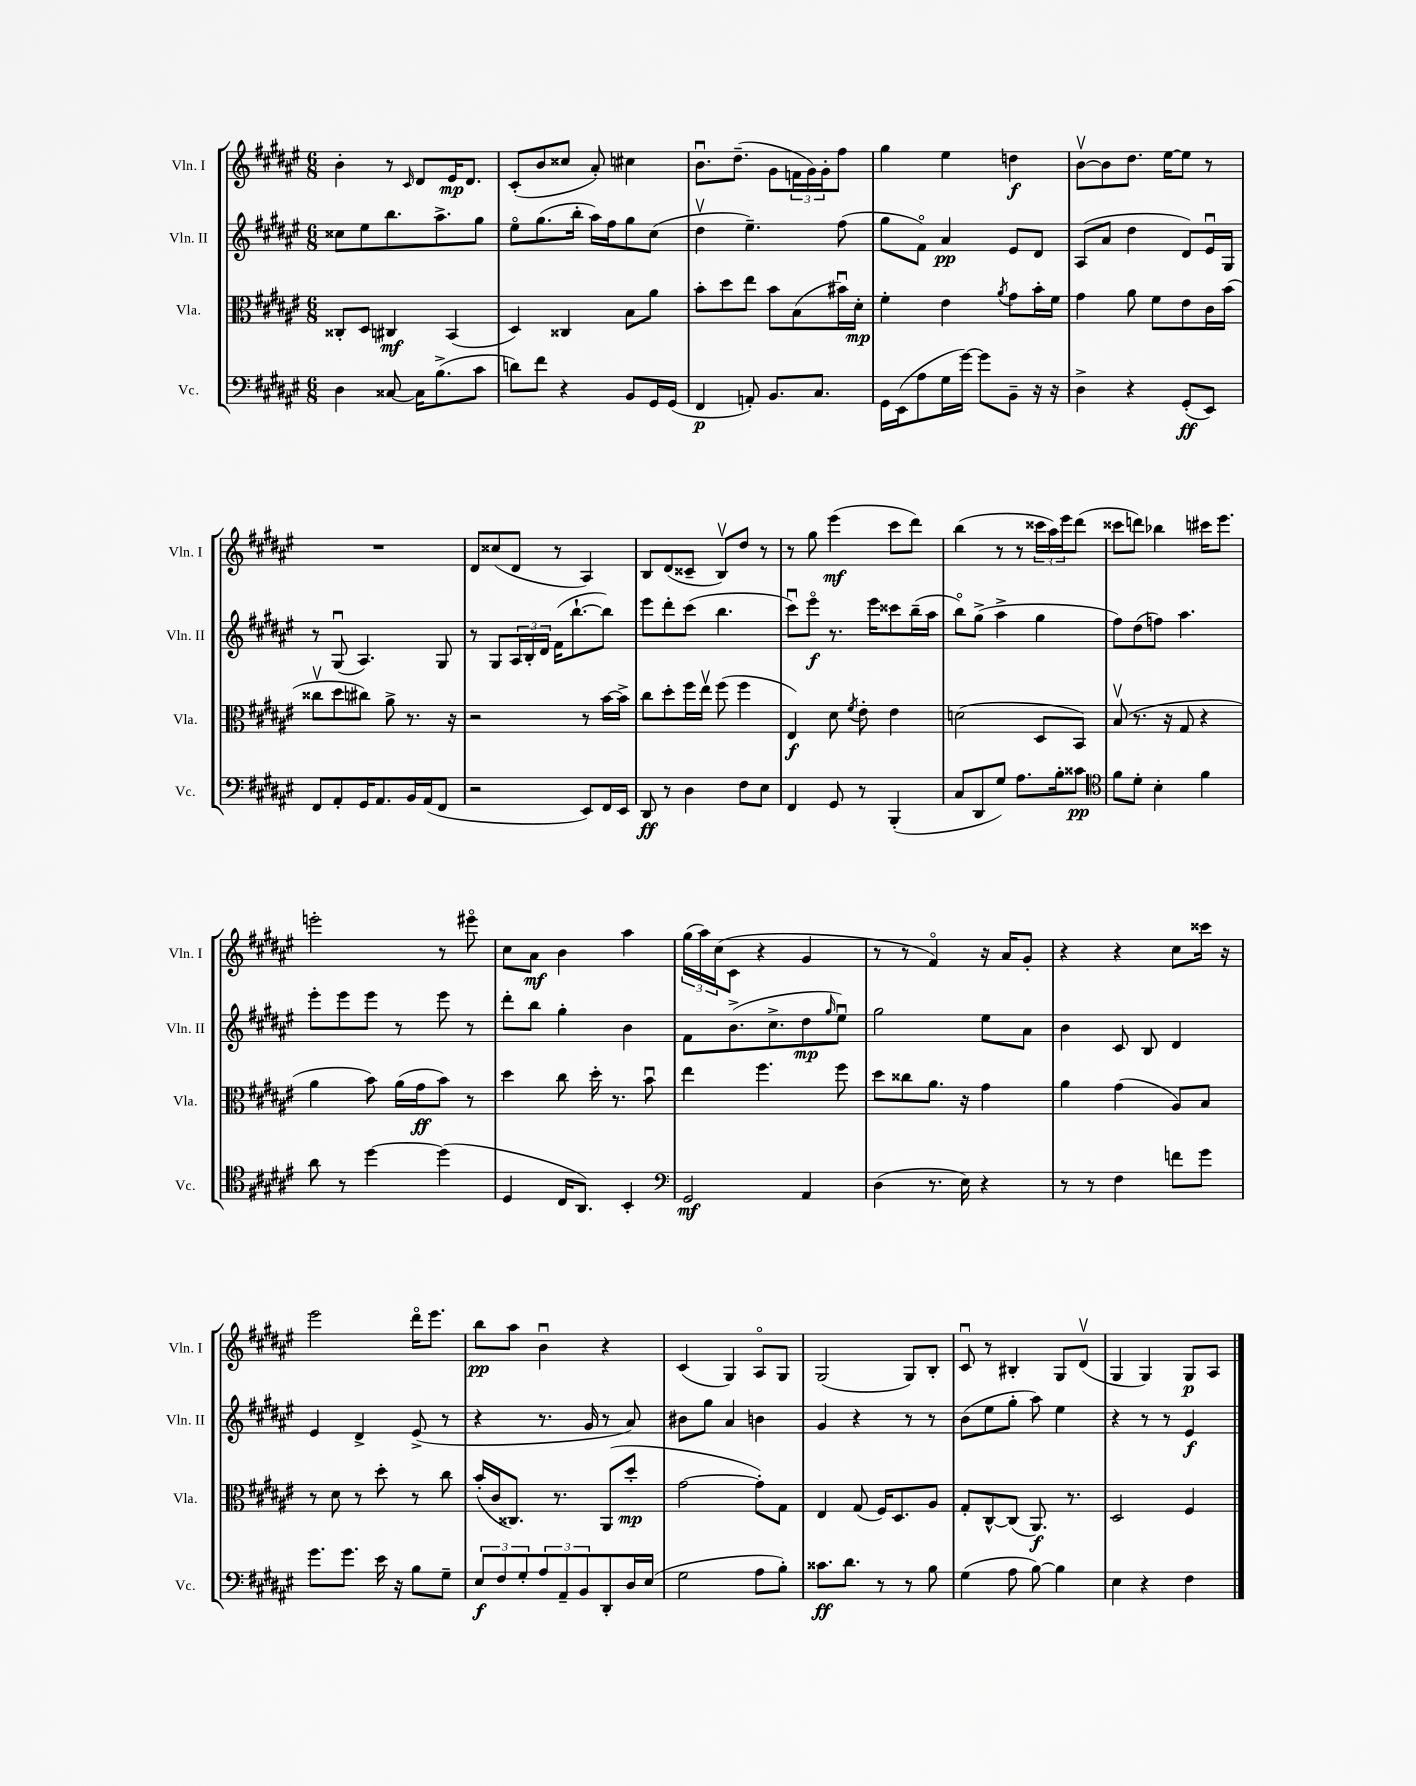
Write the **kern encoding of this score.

**kern	**dynam	**kern	**dynam	**kern	**dynam	**kern	**dynam
*part4	*part4	*part3	*part3	*part2	*part2	*part1	*part1
*staff4	*staff4	*staff3	*staff3	*staff2	*staff2	*staff1	*staff1
*I"Vc.	*	*I"Vla.	*	*I"Vln. II	*	*I"Vln. I	*
*I'Vc.	*	*I'Vla.	*	*I'Vln. II	*	*I'Vln. I	*
*clefF4	*	*clefC3	*	*clefG2	*	*clefG2	*
*k[f#c#g#d#a#e#]	*	*k[f#c#g#d#a#e#]	*	*k[f#c#g#d#a#e#]	*	*k[f#c#g#d#a#e#]	*
*M6/8	*	*M6/8	*	*M6/8	*	*M6/8	*
=71	=71	=71	=71	=71	=71	=71	=71
4D#\	.	8C##X'/L	.	8cc##X\L	.	4b'\	.
.	.	8D#/J	.	8ee#\	.	.	.
[8C##X/	.	4C#X/	mf	8.bb\	.	8r	.
.	.	.	.	.	.	16qqc#/	.
16C##\KL]	.	.	.	.	.	8d#/L	.
(8.B^\	.	.	.	8.aa#^\	.	.	.
.	.	(4BB/	.	.	.	16e#/K	mp
.	.	.	.	.	.	8.d#/J	.
8c#\J	.	.	.	8gg#\J	.	.	.
=72	=72	=72	=72	=72	=72	=72	=72
8dn\L)	.	4D#/)	.	8ee#\L	.	(8c#'/L	.
8f#\J	.	.	.	(8.gg#\	.	8b/	.
4r	.	4C##X/	.	.	.	8cc##X/J	.
.	.	.	.	16bb'\Jk	.	.	.
.	.	.	.	16aa#\LL)	.	8a#'/)	.
.	.	.	.	16ff#\J	.	.	.
8BB/L	.	8B\L	.	8gg#\	.	4cc#X\	.
16GG#/L	.	8a#\J	.	(8cc#\J	.	.	.
(16GG#/JJ	.	.	.	.	.	.	.
=73	=73	=73	=73	=73	=73	=73	=73
4FF#/	p	8b'\L	.	4dd#v\	.	8.bu\L	.
.	.	8dd#\	.	.	.	.	.
.	.	.	.	.	.	(8.dd#~\J	.
8AAn'/)	.	8ee#\J	.	4.ee#~\)	.	.	.
8.BB/L	.	8b\L	.	.	.	8g#\L	.
.	.	(8B\	.	.	.	24fn\L	.
.	.	.	.	.	.	24g#\)	.
8.C#/J	.	.	.	.	.	.	.
.	.	.	.	.	.	24g#'\J	.
.	.	16b#Xu\L)	.	(8ff#\	.	8ff#\J	.
.	.	16d#'\JJ	mp	.	.	.	.
=74	=74	=74	=74	=74	=74	=74	=74
16GG#\LL	.	4f#'\	.	8gg#\L	.	4gg#\	.
(16EE#\J	.	.	.	.	.	.	.
8A#\	.	.	.	8f#\J)	.	.	.
16G#\L	.	4e#\	.	4a#/	pp	4ee#\	.
[16g#\JJ)	.	.	.	.	.	.	.
8g#\L]	.	.	.	.	.	.	.
.	.	8qa#/	.	.	.	.	.
8BB~\J	.	8g#\L	.	8e#/L	.	4ddn\	f
16r	.	16b'\L	.	8d#/J	.	.	.
16r	.	16f#\JJ	.	.	.	.	.
=75	=75	=75	=75	=75	=75	=75	=75
4D#^\	.	4g#\	.	(8A#/L	.	[8bv\L	.
.	.	.	.	8a#/J	.	8b\]	.
4r	.	8a#\	.	4dd#\	.	8.dd#\J	.
.	.	8f#\L	.	.	.	.	.
.	.	.	.	.	.	[16ee#\KL	.
(8GG#'/L	ff	8e#\	.	8d#/L)	.	8ee#\J]	.
8EE#/J)	.	16c#\L	.	16e#u/L	.	8r	.
.	.	(16b\JJ	.	16G#/JJ	.	.	.
!!LO:LB:g=z
=76	=76	=76	=76	=76	=76	=76	=76
8FF#/L	.	8cc##Xv\L	.	8r	.	2.r	.
8AA#'/	.	8dd#\	.	(8G#u/	.	.	.
16GG#/K	.	8cc#X\J)	.	4.A#/)	.	.	.
8.AA#/	.	.	.	.	.	.	.
.	.	8a#^\	.	.	.	.	.
16BB/L	.	8.r	.	.	.	.	.
(16AA#/J	.	.	.	.	.	.	.
8FF#/J	.	.	.	8G#/	.	.	.
.	.	16r	.	.	.	.	.
=77	=77	=77	=77	=77	=77	=77	=77
2r	.	2r	.	8r	.	8d#/L	.
.	.	.	.	8G#/L	.	(8cc##X/	.
.	.	.	.	24A#/L	.	8d#/J	.
.	.	.	.	24B'/	.	.	.
.	.	.	.	24d#/JJ	.	.	.
.	.	.	.	(16f#\KL	.	8r	.
.	.	.	.	[8.bb`\	.	.	.
8EE#/L)	.	8r	.	.	.	4A#/)	.
16FF#/L	.	[16b\LL	.	8bb\J])	.	.	.
16EE#/JJ	.	16b^\JJ]	.	.	.	.	.
=78	=78	=78	=78	=78	=78	=78	=78
8DD#/	ff	8cc#\L	.	8eee#\L	.	8B/L	.
8r	.	8dd#'\	.	8ddd#'\	.	(8d#/	.
4D#\	.	16ff#\L	.	(8ccc#\J	.	8c##X~/J	.
.	.	16ee#v\JJ	.	.	.	.	.
.	.	(8ff#\	.	4.bb\	.	8Bv/L)	.
8F#\L	.	4ff#\	.	.	.	8dd#/J	.
8E#\J	.	.	.	.	.	8r	.
=79	=79	=79	=79	=79	=79	=79	=79
4FF#/	.	4E#/)	f	8ccc#u\L)	.	8r	.
.	.	.	.	8eee#\J	f	8gg#\	.
8GG#/	.	8d#\	.	8.r	.	(4eee#\	mf
.	.	8qf#/	.	.	.	.	.
8r	.	8e#'\	.	.	.	.	.
.	.	.	.	16eee#\KL	.	.	.
(4BBB'/	.	4e#\	.	8ccc##X\	.	8ccc#\L	.
.	.	.	.	(16bb~\L	.	8ddd#\J)	.
.	.	.	.	16aa#\JJ	.	.	.
=80	=80	=80	=80	=80	=80	=80	=80
8C#/L	.	(2dn\	.	8bb\L)	.	(4bb\	.
8DD#/	.	.	.	(8gg#^\J	.	.	.
8G#/J)	.	.	.	4aa#^\	.	8r	.
8.A#\L	.	.	.	.	.	8r	.
.	.	8D#/L	.	4gg#\	.	24ccc##X\LL	.
.	.	.	.	.	.	24aa#\)	.
16B'\k	.	.	.	.	.	.	.
.	.	.	.	.	.	24eee#\J	.
8c##X\J	pp	8BB/J)	.	.	.	(8ddd#\J	.
=81	=81	=81	=81	=81	=81	=81	=81
*clefC4	*	*	*	*	*	*	*
8f#\L	.	(8Bv/	.	8ff#\L)	.	8ccc##X\L	.
8d#'\J	.	8.r	.	(8dd#\	.	8dddn\J)	.
4B'\	.	.	.	8ffn\J)	.	4bb-X\	.
.	.	16r	.	.	.	.	.
.	.	8G#/	.	4.aa#\	.	.	.
4f#\	.	4r	.	.	.	16ccc#X\KL	.
.	.	.	.	.	.	8.eee#\J	.
!!LO:LB:g=z
=82	=82	=82	=82	=82	=82	=82	=82
8a#\	.	4a#\	.	8eee#'\L	.	2eeen'\	.
8r	.	.	.	8eee#\	.	.	.
[4dd#\	.	8b\)	.	8eee#\J	.	.	.
.	.	(16a#\LL	.	8r	.	.	.
.	.	16g#\J	ff	.	.	.	.
(4dd#\]	.	8b\J)	.	8eee#\	.	8r	.
.	.	8r	.	8r	.	8eee#X\	.
=83	=83	=83	=83	=83	=83	=83	=83
4D#/	.	4dd#\	.	8ddd#'\L	.	8cc#\L	.
.	.	.	.	8bb\J	.	8a#\J	mf
16C#/KL	.	8cc#\	.	4gg#'\	.	4b\	.
8.AA#/J)	.	.	.	.	.	.	.
.	.	16dd#'\	.	.	.	.	.
.	.	8.r	.	.	.	.	.
4BB'/	.	.	.	4b\	.	4aa#\	.
.	.	8bu\	.	.	.	.	.
=84	=84	=84	=84	=84	=84	=84	=84
*clefF4	*	*	*	*	*	*	*
2GG#/	mf	4ee#\	.	8f#\L	.	(24gg#\LL	.
.	.	.	.	.	.	24aa#\)	.
.	.	.	.	.	.	(24cc#\J	.
.	.	.	.	(8.b^\	.	8c#\J	.
.	.	4.ff#\	.	.	.	4r	.
.	.	.	.	8.cc#^\	.	.	.
4AA#/	.	.	.	8dd#\	mp	4g#/	.
.	.	.	.	16qqgg#/	.	.	.
.	.	8ff#\	.	8ee#u\J)	.	.	.
=85	=85	=85	=85	=85	=85	=85	=85
(4D#\	.	8dd#\L	.	2gg#\	.	8r	.
.	.	8cc##X\	.	.	.	8r	.
8.r	.	8.a#\J	.	.	.	4f#/)	.
16E#\)	.	16r	.	.	.	.	.
4r	.	4g#\	.	8ee#\L	.	16r	.
.	.	.	.	.	.	16a#/KL	.
.	.	.	.	8a#\J	.	8g#'/J	.
=86	=86	=86	=86	=86	=86	=86	=86
8r	.	4a#\	.	4b\	.	4r	.
8r	.	.	.	.	.	.	.
4F#\	.	(4g#\	.	8c#/	.	4r	.
.	.	.	.	8B/	.	.	.
8fn\L	.	8A#/L)	.	4d#/	.	8cc#\L	.
8g#\J	.	8B/J	.	.	.	16ccc##X\Jk	.
.	.	.	.	.	.	16r	.
!!LO:LB:g=z
=87	=87	=87	=87	=87	=87	=87	=87
8.g#\L	.	8r	.	4e#/	.	2eee#\	.
.	.	8d#\	.	.	.	.	.
8.g#\J	.	.	.	.	.	.	.
.	.	8r	.	4d#^/	.	.	.
16e#\	.	8dd#'\	.	.	.	.	.
16r	.	.	.	.	.	.	.
8B\L	.	8r	.	(8e#^/	.	16ddd#\KL	.
.	.	.	.	.	.	8.eee#\J	.
8G#~\J	.	8cc#\	.	8r	.	.	.
=88	=88	=88	=88	=88	=88	=88	=88
12E#/L	f	(16b'/LL	.	4r	.	8bb\L	pp
.	.	16c#/J	.	.	.	.	.
12F#/	.	.	.	.	.	.	.
.	.	8.C##X/J)	.	.	.	8aa#\J	.
12G#'/	.	.	.	.	.	.	.
12A#/	.	.	.	8.r	.	4bu\	.
.	.	8.r	.	.	.	.	.
12AA#~/	.	.	.	.	.	.	.
12BB/	.	.	.	.	.	.	.
.	.	.	.	16g#/	.	.	.
8DD#'/	.	(8AA#/L	.	8r	.	4r	.
16D#/L	.	8dd#'/J	mp	8a#/)	.	.	.
(16E#/JJ	.	.	.	.	.	.	.
=89	=89	=89	=89	=89	=89	=89	=89
2G#\	.	[2g#\	.	8b#X\L	.	(4c#/	.
.	.	.	.	8gg#\J	.	.	.
.	.	.	.	4a#/	.	4G#/)	.
8A#\L	.	8g#'\L])	.	4bn\	.	8A#/L	.
8B'\J)	.	8G#\J	.	.	.	8G#/J	.
=90	=90	=90	=90	=90	=90	=90	=90
8.c##X\L	ff	4E#/	.	4g#/	.	(2G#/	.
8.d#\J	.	.	.	.	.	.	.
.	.	(8G#/	.	4r	.	.	.
8r	.	16F#/KL)	.	.	.	.	.
.	.	8.D#/	.	.	.	.	.
8r	.	.	.	8r	.	8G#/L)	.
8B\	.	8A#/J	.	8r	.	8B'/J	.
=91	=91	=91	=91	=91	=91	=91	=91
(4G#\	.	8G#'/L	.	(8b\L	.	8c#u/	.
.	.	[8C#^^/	.	8ee#\	.	8r	.
8A#\	.	(8C#/J]	.	8gg#'\J	.	4B#X'/	.
[8B\)	.	8.AA#/)	f	8aa#\)	.	.	.
4B\]	.	.	.	4ee#\	.	8G#/L	.
.	.	8.r	.	.	.	.	.
.	.	.	.	.	.	(8d#v/J	.
=92	=92	=92	=92	=92	=92	=92	=92
4E#\	.	2D#/	.	4r	.	4G#/	.
4r	.	.	.	8r	.	4G#/)	.
.	.	.	.	8r	.	.	.
4F#\	.	4F#/	.	4e#/	f	8G#/L	p
.	.	.	.	.	.	8A#/J	.
==	==	==	==	==	==	==	==
*-	*-	*-	*-	*-	*-	*-	*-
